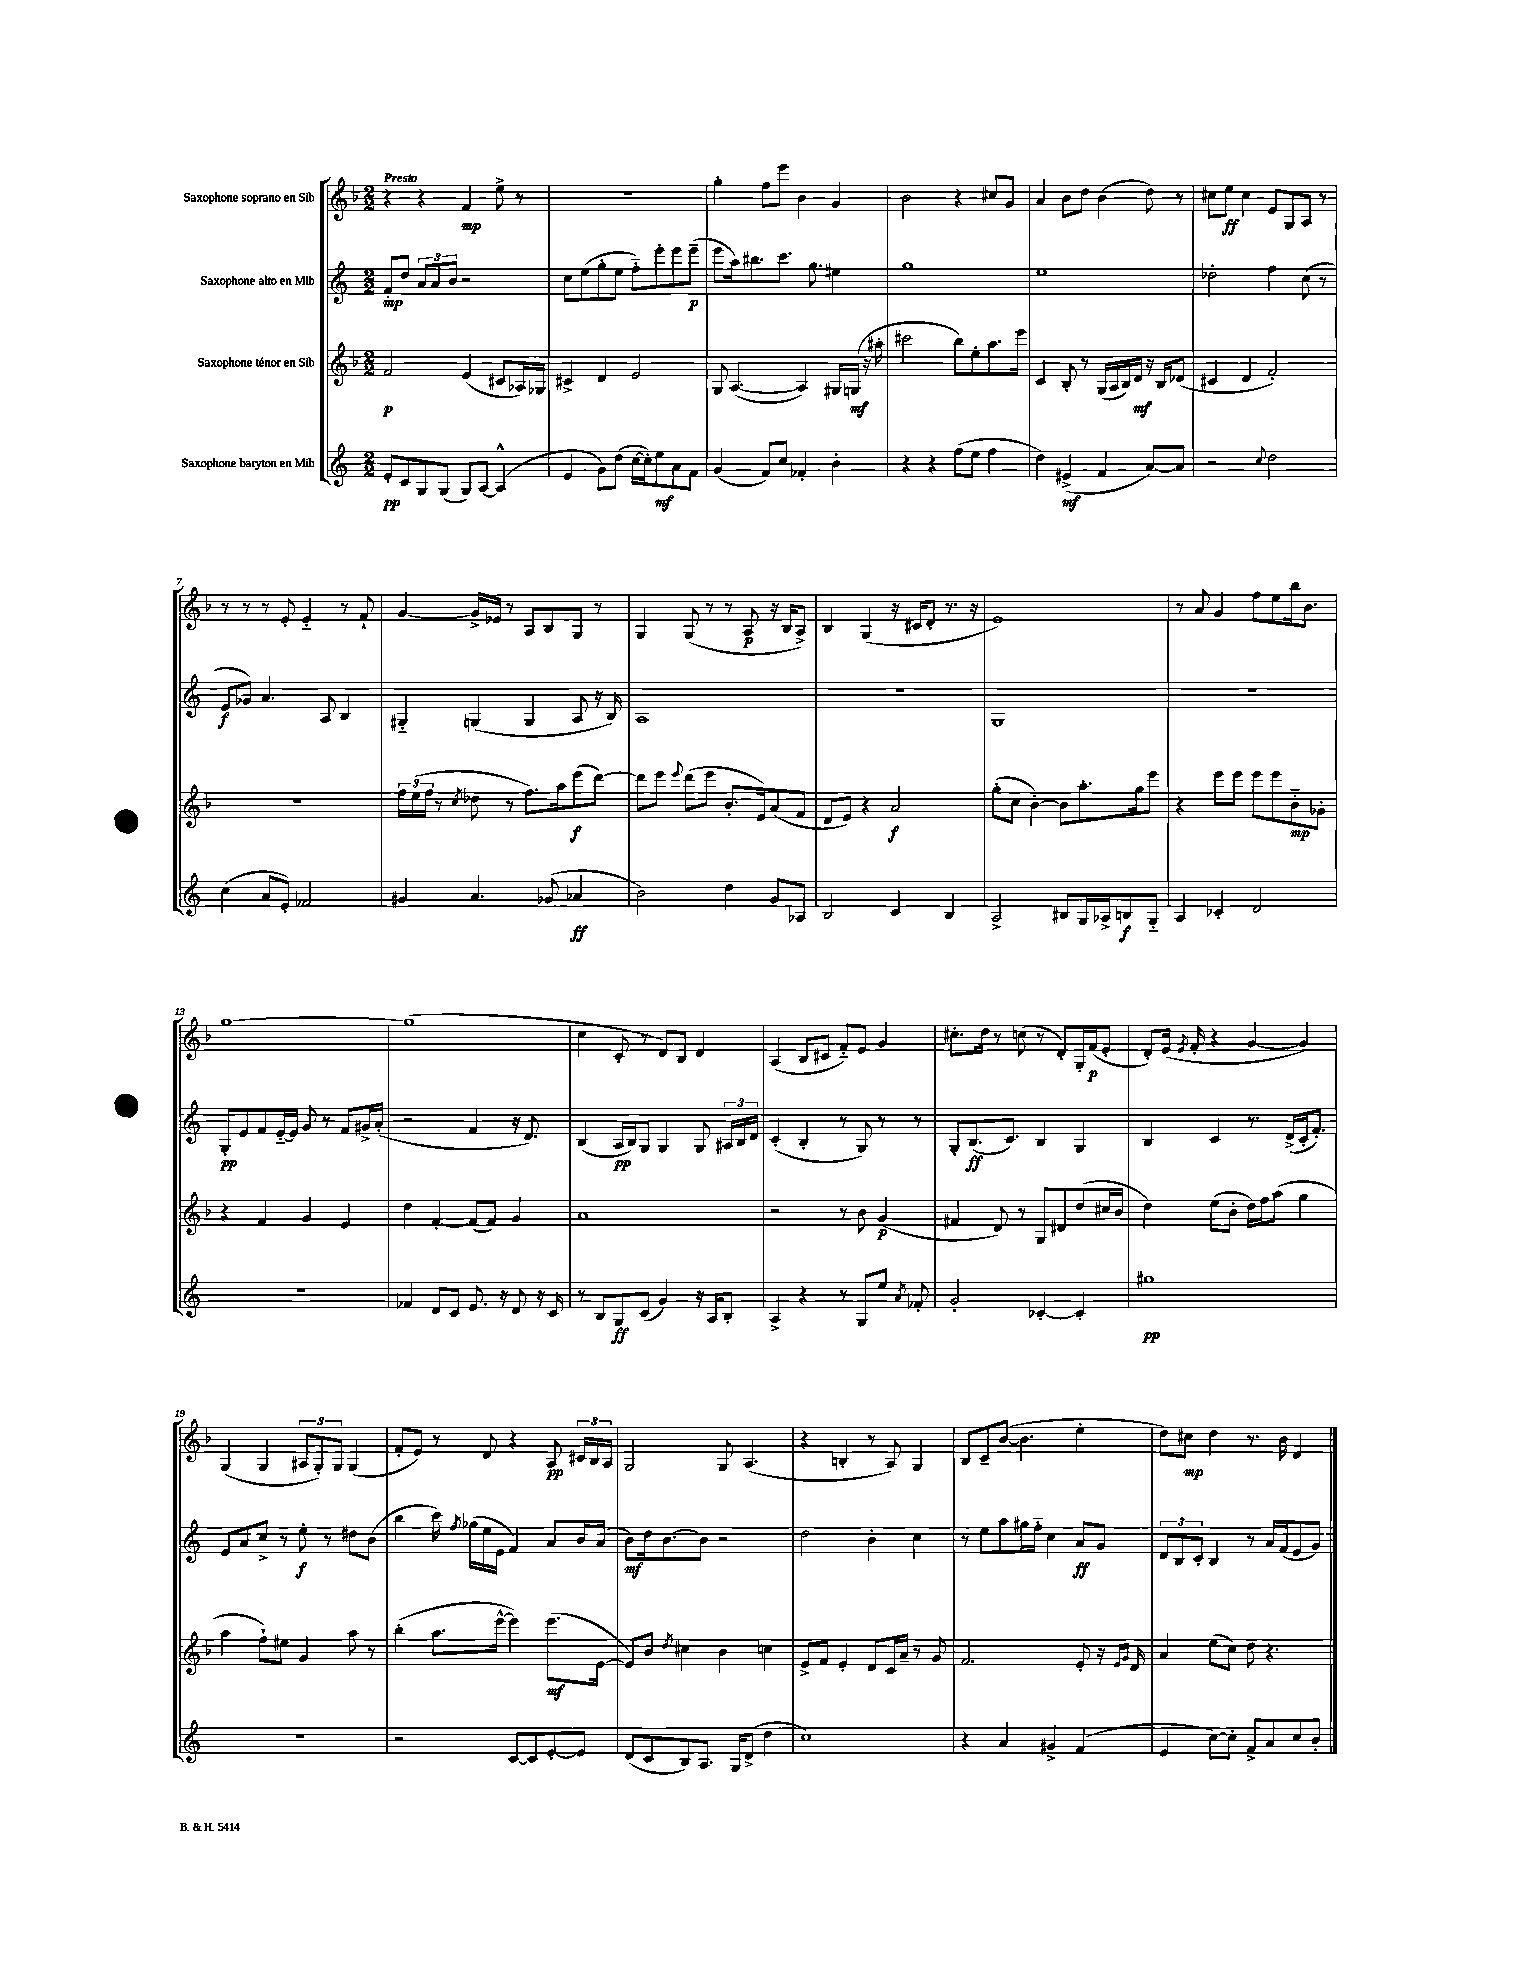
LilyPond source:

<<
\new StaffGroup <<
\new Staff = "s0" \with { instrumentName = "Saxophone soprano en Sib" } {
    \clef treble \key f \major \numericTimeSignature \time 2/2 \tempo "Presto"
    \autoBeamOff r4 r4 f'4\mp e''8-> r8 |
    R1 |
    g''4-. f''8[ e'''8] bes'4 g'4 |
    bes'2 r4 cis''8[ g'8] |
    a'4 bes'8[ d''8] bes'4( d''8) r8 |
    cis''8[ e''8]\ff cis''4 e'8[ g8 a8] r8 |
    r8 r8 r8 e'8-. e'4-_ r8 f'8-! |
    g'4~ g'16[-> ees'16] r8 a8[ bes8 g8] r8 |
    g4 g8( r8 r8 a8\p r16 bes16[ a8]->) |
    bes4 g4( r16 cis'16[ d'8]-. r8. r16 |
    e'1) |
    r8 a'8 g'4 f''8[ e''8 bes''16 bes'8.] |
    g''1~ |
    g''1( |
    c''4 c'8-. r8 d'8[) bes8] d'4 |
    a4( bes8[ cis'8] f'8[-_) e'8] g'4 |
    cis''8.[-. d''16] r8 c''8( r8 d'8[-.) g16-. f'16\p( e'8]-. |
    d'8[-.) e'16]( \acciaccatura { e'8 } f'16-. r4 g'4~ g'4) |
    g4( g4 \tuplet 3/2 { ais8[ g8-.) g8] } g4( |
    f'8[-. e'8]) r8 d'8 r4 a8\pp \tuplet 3/2 { cis'16[ bes16 a16] } |
    g2 g8 a4.( |
    r4 b4-. r8 a8) g4 |
    bes8[ c'8-- bes'8]~( bes'4. e''4-. |
    d''8[) cis''8]\mp d''4 r8. bes'16 d'4 \bar "|." |
}
\new Staff = "s1" \with { instrumentName = "Saxophone alto en Mib" } {
    \clef treble \key c \major \numericTimeSignature \time 2/2
    \autoBeamOff f'8[-.\mp d''8] \tuplet 3/2 { a'8[ a'8 b'8] } r2 |
    c''8[ e''8( g''8-. e''8] f''8[-_) e'''8-. e'''8 e'''8]--\p( |
    e'''8[ a''16) bis''8. c'''8.] g''8. eis''4 |
    g''1 |
    e''1 |
    des''2-. f''4 c''8( r8 |
    e'8[\f ges'8]) a'4. a8 b4 |
    gis4-_ g4( g4 a8 r16 b16) |
    a1 |
    R1 |
    g1 |
    R1 |
    g8[-.\pp e'8 f'8 e'16~-_ e'16] g'8 r8 f'8[ gis'16-> a'16]-.( |
    r2 f'4 r16 d'8.) |
    b4( a16[\pp b16) g8] g4 g8 \tuplet 3/2 { ais16[ b16 d'16] } |
    c'4-.( b4-. r8 g8) r8 r8 |
    g8[-. b8.\ff( c'8.]) b4 g4 |
    b4 c'4 r8. d'16[->( c'16-. f'8.]-.) |
    e'8[ a'8 c''8]-> r8 e''8-.\f r8 dis''8[ b'8]( |
    b''4 c'''16) \acciaccatura { f''8 } ges''16[( e''16 e'16] f'4) a'8[ b'16 a'16]( |
    b'8[\mf) d''16 b'8.~ b'8] r2 |
    d''2 b'4-. c''4 |
    r8 e''8[ a''8 gis''16 f''16]-_ c''4 a'8[\ff g'8] |
    \tuplet 3/2 { d'8[ b8 c'8]-. } b4 r8 a'16[ f'16( e'8 g'8]) \bar "|." |
}
\new Staff = "s2" \with { instrumentName = "Saxophone ténor en Sib" } {
    \clef treble \key f \major \numericTimeSignature \time 2/2
    \autoBeamOff f'2\p e'4( cis'8[ aes16) ges16] |
    cis'4-> d'4 e'2 |
    g8 a4.~( a4) gis16[ g16]\mf( r16 ais''16-. |
    cis'''2 bes''8[) e''8-. a''8. e'''16] |
    c'4 bes8-. r8 g16[( a16 bes16) d'16]\mf r16 bes16[ des'8]( |
    cis'4 d'4 f'2-.) |
    R1 |
    \tuplet 3/2 { f''16[ e''16( f''16] } r8 \acciaccatura { c''8 } des''8 r8 f''8.[) a''16 e'''8\f( d'''8]~) |
    d'''8[ e'''8] \appoggiatura { e'''8 } d'''8[( e'''8] bes'8.[-. e'16) a'8( f'8] |
    d'8[ e'8]) r4 a'2\f |
    g''8[-.( c''8] bes'4~-.) bes'8[ a''8.-. g''16 e'''8] |
    r4 e'''8[ e'''8] e'''8[ e'''8 bes'8-_\mp ges'8]-. |
    r4 f'4 g'4 e'4 |
    d''4 f'4~-. f'8[( f'8]) g'4 |
    a'1 |
    r2 r8 bes'8 g'4\p( |
    fis'4 d'8) r8 g8[ dis'8 d''8( cis''16 bes'16] |
    d''4) e''8[( bes'8]-. d''16[) f''16 a''8]( g''4 |
    a''4 f''8[-!) eis''8] g'4 a''8 r8 |
    bes''4-.( a''8.[ e'''16]~-^ e'''4) e'''8.[\mf( e'16]~ |
    e'8[) bes'8] \acciaccatura { d''8 } cis''4 bes'4 c''4 |
    e'8[-> f'8] e'4-. d'8[ c'16 a'16]-- r8 g'8 |
    f'2. e'8-. r16 \grace { e'16[ g'16] } d'16 |
    a'4 e''8[( c''8]) d''8 r4. \bar "|." |
}
\new Staff = "s3" \with { instrumentName = "Saxophone baryton en Mib" } {
    \clef treble \key c \major \numericTimeSignature \time 2/2
    \autoBeamOff e'8[-.\pp c'8 g8 g8]( g8[) a8]~ a4-^( |
    e'4 g'8[) d''8]( c''16[~ c''16-.) e''8\mf a'8 f'8] |
    g'4( f'8[) c''8] fes'4-. b'4-. |
    r4 r4 f''8[( e''8] f''4 |
    d''4) eis'4->\mf( f'4 a'8[~) a'8] |
    r2 \appoggiatura { c''8 } d''2 |
    c''4( a'8[ e'8]-.) fes'2 |
    gis'4 a'4. ges'8( aes'4\ff |
    b'2) d''4 g'8[ aes8] |
    b2 c'4 b4 |
    a2-> bis8[ g16 aes16-> b8\f g8]-_ |
    a4 ces'4-. d'2 |
    r1 |
    fes'4 d'8[ c'8] e'8. r16 d'8 r16 c'16 |
    r8 b8[ g8\ff c'8]( g'4) r16 a16[ b8]-. |
    a4-> r4 r8 g8[ e''8] \acciaccatura { a'8 } fes'8-. |
    g'2-. ces'4~-. ces'4-. |
    gis''1\pp |
    R1 |
    r2 c'8[~ c'8 e'8~-. e'8] |
    d'8[( c'8 b8) a8.] g16[ d'8]->( d''4 |
    c''1) |
    r4 a'4 gis'4-> f'4( |
    e'4 c''8[~) c''8]-. f'8[-> a'8 c''8 b'8]-. \bar "|." |
}
>>
>>
